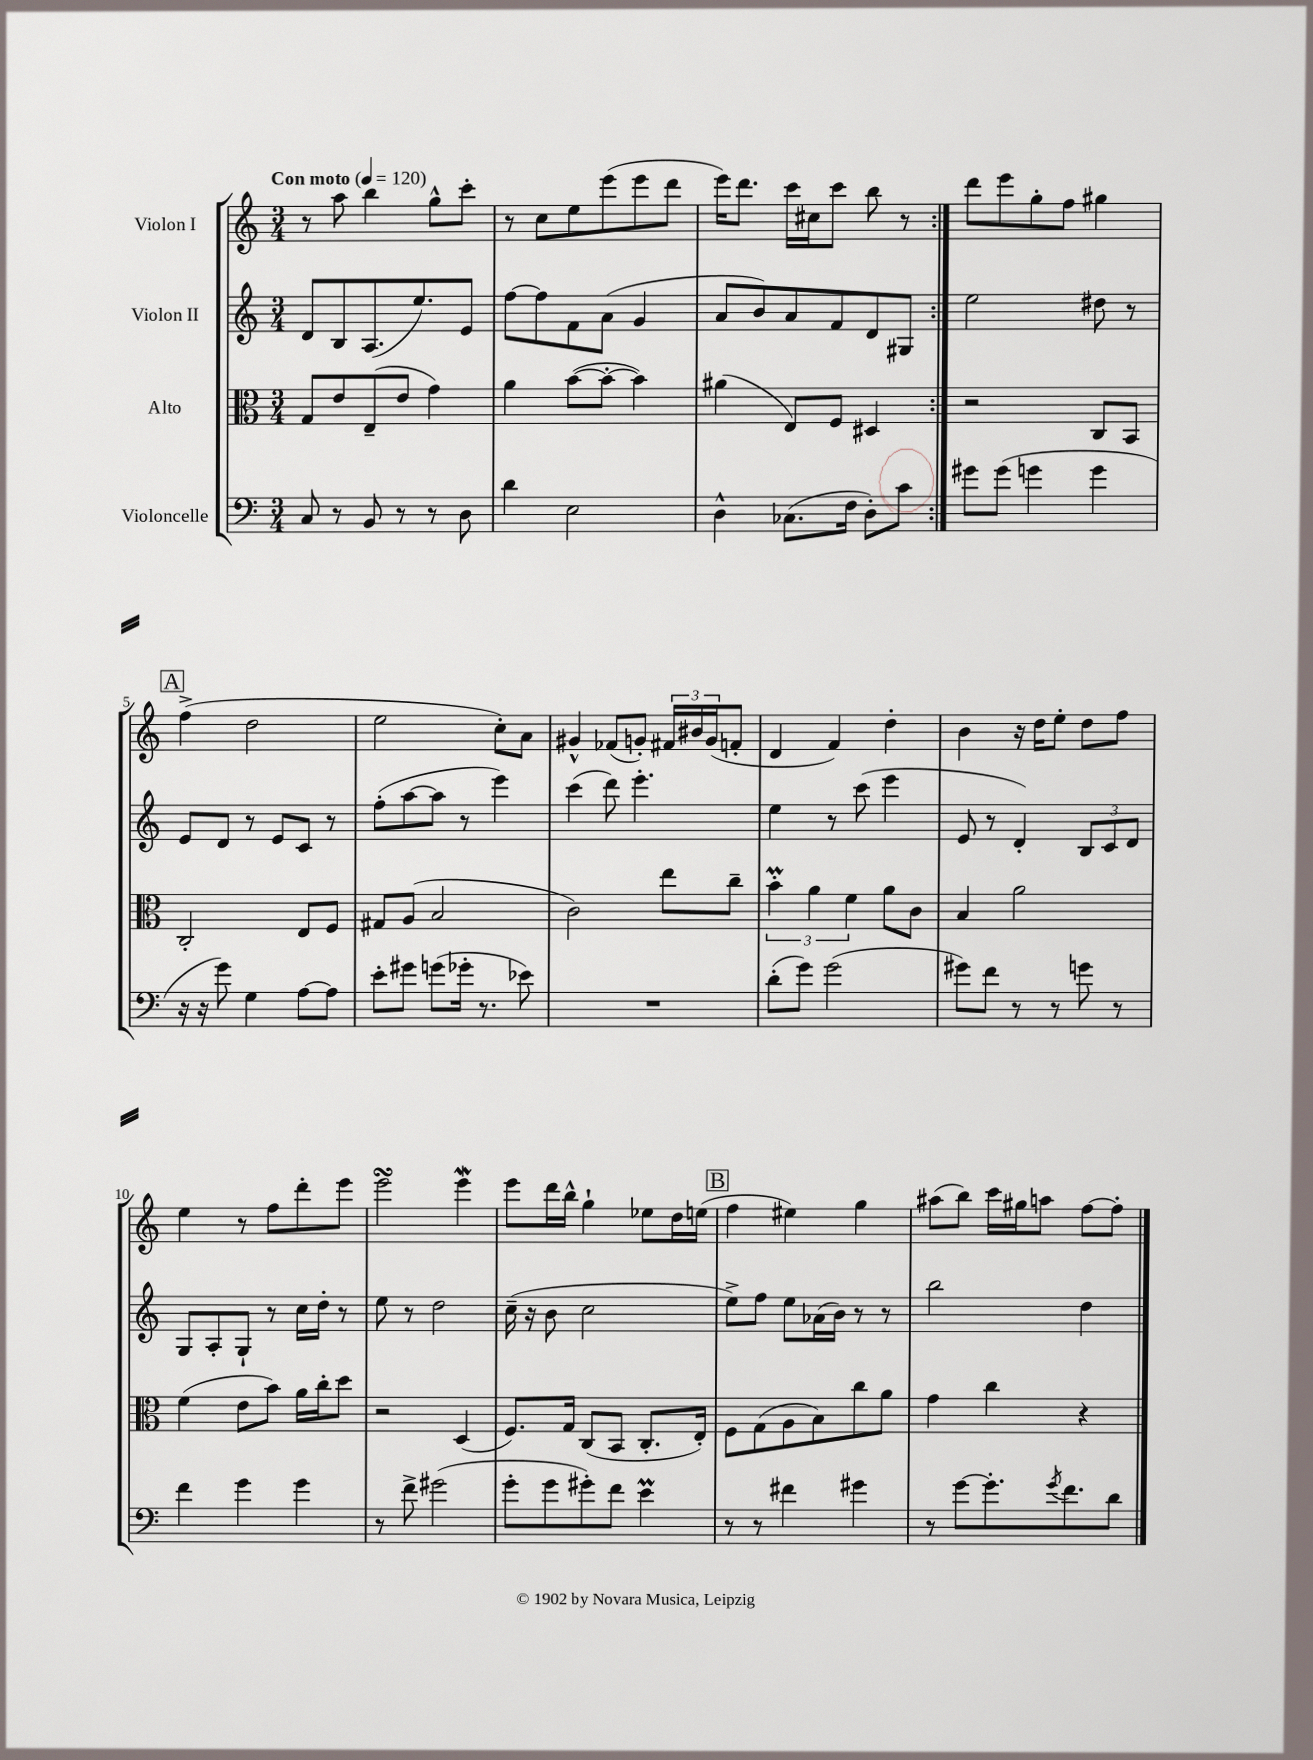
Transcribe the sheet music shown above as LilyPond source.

<<
\new StaffGroup <<
\new Staff = "s0" \with { instrumentName = "Violon I" } {
    \clef treble \key c \major \numericTimeSignature \time 3/4 \tempo "Con moto" 4 = 120
    \repeat volta 2 { r8 a''8 b''4 g''8-^ c'''8-. |
    r8 c''8 e''8 e'''8( e'''8 d'''8 |
    e'''16) d'''8. c'''16 cis''16 c'''8 b''8 r8 | }
    d'''8 e'''8 g''8-. f''8 gis''4 |
    \mark \markup { \box "A" } f''4->( d''2 |
    e''2 c''8-.) a'8 |
    gis'4-^ fes'8( g'8-.) \tuplet 3/2 { fis'16 bis'16 g'16( } f'8-. |
    d'4 f'4) d''4-. |
    b'4 r16 d''16 e''8-. d''8 f''8 |
    e''4 r8 f''8 d'''8-. e'''8 |
    e'''2\turn e'''4\mordent |
    e'''8 d'''16 b''16-^ g''4-! ees''8 d''16 e''16( |
    \mark \markup { \box "B" } f''4 eis''4) g''4 |
    ais''8( b''8) c'''16 gis''16 a''8 f''8~ f''8-. \bar "|." |
}
\new Staff = "s1" \with { instrumentName = "Violon II" } {
    \clef treble \key c \major \numericTimeSignature \time 3/4
    \repeat volta 2 { d'8 b8 a8.( e''8.) e'8 |
    f''8~ f''8 f'8 a'8( g'4 |
    a'8 b'8) a'8 f'8 d'8 gis8 | }
    e''2 dis''8 r8 |
    \mark \markup { \box "A" } e'8 d'8 r8 e'8 c'8 r8 |
    f''8-.( a''8~ a''8 r8 e'''4) |
    c'''4( d'''8) e'''4.-. |
    e''4 r8 c'''8( e'''4 |
    e'8 r8 d'4-.) \tuplet 3/2 { b8 c'8 d'8 } |
    g8 a8-. g8-! r8 c''16 d''16-. r8 |
    e''8 r8 d''2 |
    c''16--( r16 b'8 c''2 |
    \mark \markup { \box "B" } e''8->) f''8 e''8 aes'16( b'16) r8 r8 |
    b''2 d''4 \bar "|." |
}
\new Staff = "s2" \with { instrumentName = "Alto" } {
    \clef alto \key c \major \numericTimeSignature \time 3/4
    \repeat volta 2 { g8 e'8 e8--( e'8 g'4) |
    a'4 b'8~( b'8~-. b'4) |
    ais'4( e8) f8 dis4 | }
    r2 c8 b,8 |
    \mark \markup { \box "A" } c2-. e8 f8 |
    gis8 a8( b2 |
    c'2) e''8 c''8-- |
    \tuplet 3/2 { b'4-.\prall a'4 f'4 } a'8 c'8 |
    b4 a'2 |
    f'4( e'8 b'8) a'16 c''16-. d''8 |
    r2 d4( |
    f8.) g16 c8( b,8 c8.-. e16-.) |
    \mark \markup { \box "B" } f8 g8( a8 b8) c''8 a'8 |
    g'4 c''4 r4 \bar "|." |
}
\new Staff = "s3" \with { instrumentName = "Violoncelle" } {
    \clef bass \key c \major \numericTimeSignature \time 3/4
    \repeat volta 2 { c8 r8 b,8 r8 r8 d8 |
    d'4 e2 |
    d4-^ ces8.( f16 d8-.) c'8 | }
    gis'8 gis'8( g'4 g'4 |
    \mark \markup { \box "A" } r16 r16 g'8) g4 a8~ a8 |
    e'8-. gis'8 g'8( ges'16-. r8. ees'8) |
    R2. |
    d'8-.( g'8) g'2( |
    gis'8) f'8 r8 r8 g'8 r8 |
    f'4 g'4 g'4 |
    r8 f'8-> gis'2( |
    g'8-. g'8 gis'8-.) f'8 e'4\prall |
    \mark \markup { \box "B" } r8 r8 fis'4 gis'4 |
    r8 g'8~ g'8.-. \acciaccatura { g'8 } f'8. d'8 \bar "|." |
}
>>
>>
